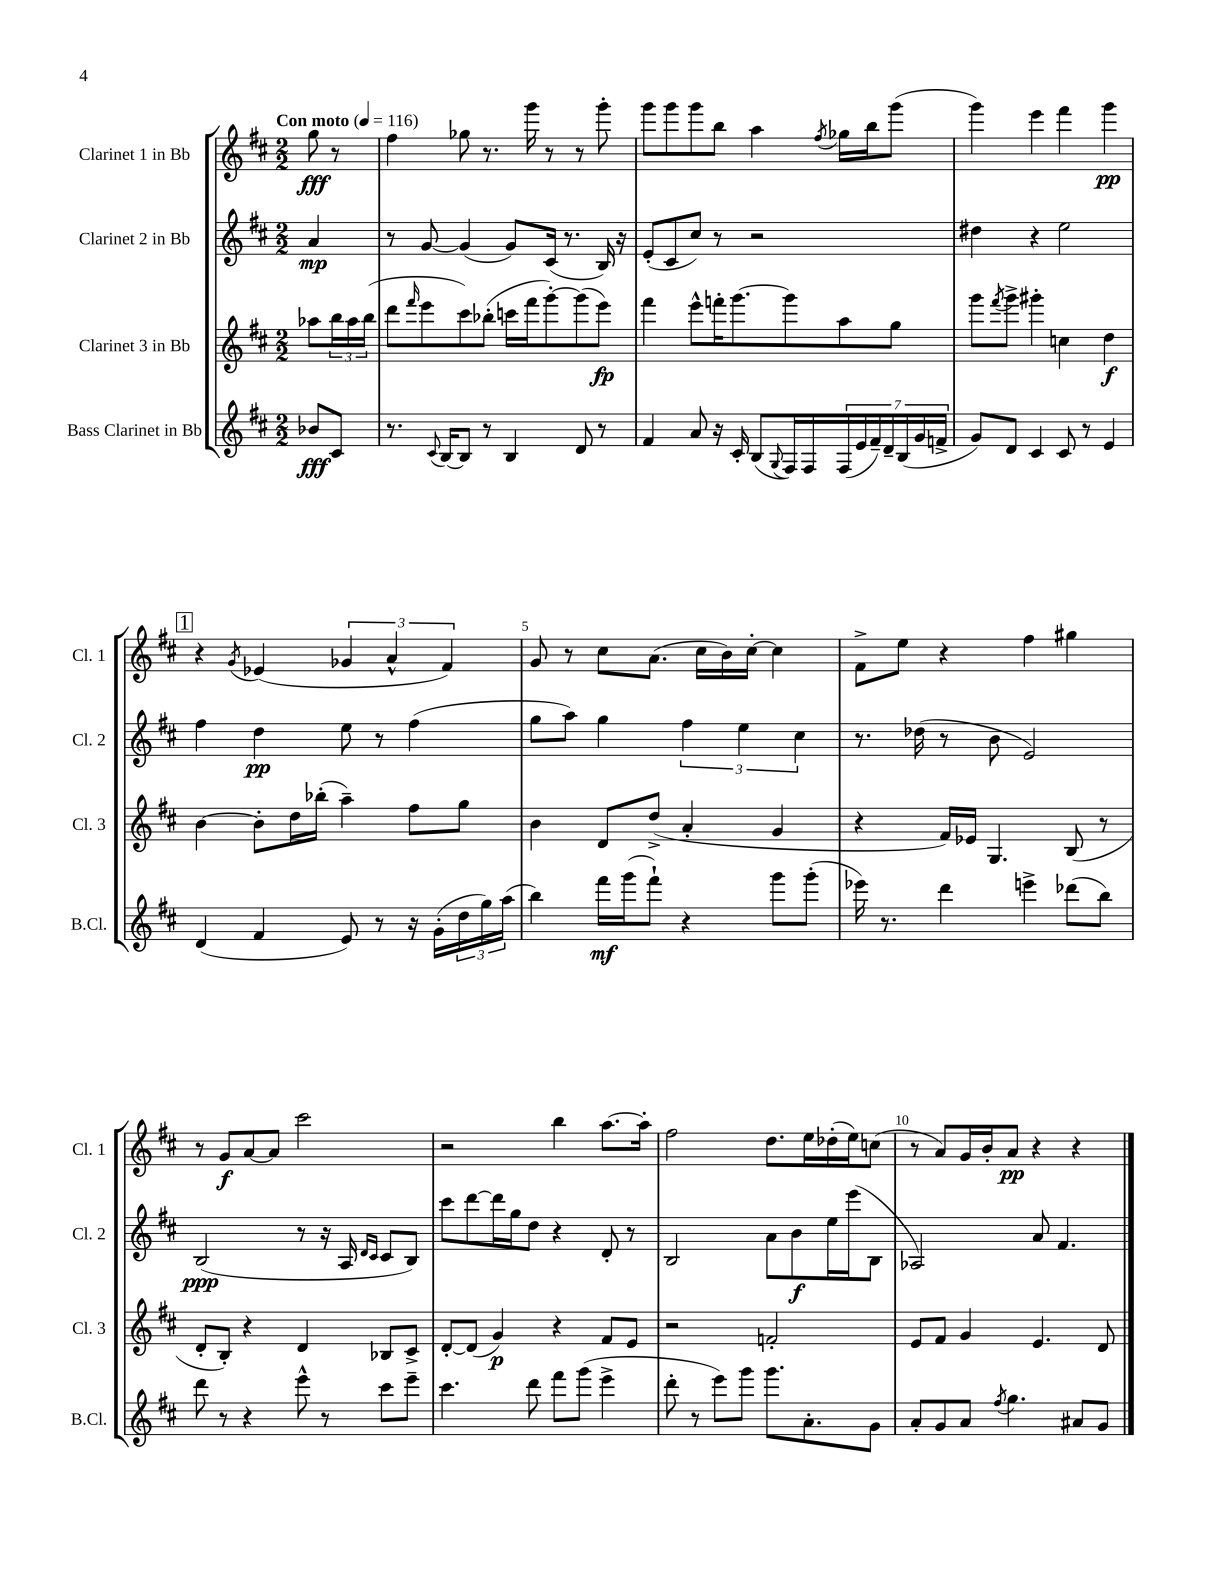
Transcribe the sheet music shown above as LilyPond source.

<<
\new StaffGroup <<
\new Staff = "s0" \with { instrumentName = "Clarinet 1 in Bb" shortInstrumentName = "Cl. 1" } {
    \clef treble \key d \major \numericTimeSignature \time 2/2 \partial 4 \tempo "Con moto" 4 = 116
    g''8\fff r8 |
    fis''4 ges''8 r8. g'''16 r8 r8 g'''8-. |
    g'''8 g'''8 g'''8 b''8 a''4 \acciaccatura { fis''8 } ges''16 b''16 g'''8( |
    g'''4) e'''4 fis'''4 g'''4\pp |
    \mark \markup { \box "1" } r4 \acciaccatura { g'8 } ees'4( \tuplet 3/2 { ges'4 a'4-^ fis'4) } |
    g'8 r8 cis''8 a'8.( cis''16 b'16) cis''16~-. cis''4 |
    fis'8-> e''8 r4 fis''4 gis''4 |
    r8 g'8\f a'8~ a'8 cis'''2 |
    r2 b''4 a''8.~ a''16-. |
    fis''2 d''8. e''16 des''16-.( e''16) c''8( |
    r8 a'8) g'16 b'16-. a'8\pp r4 r4 \bar "|." |
}
\new Staff = "s1" \with { instrumentName = "Clarinet 2 in Bb" shortInstrumentName = "Cl. 2" } {
    \clef treble \key d \major \numericTimeSignature \time 2/2 \partial 4
    a'4\mp |
    r8 g'8~ g'4( g'8) cis'16( r8. b16) r16 |
    e'8-.( cis'8 cis''8) r8 r2 |
    dis''4 r4 e''2 |
    \mark \markup { \box "1" } fis''4 d''4\pp e''8 r8 fis''4( |
    g''8 a''8) g''4 \tuplet 3/2 { fis''4 e''4 cis''4 } |
    r8. des''16( r8 b'8 e'2) |
    b2\ppp( r8 r16 a16 \grace { d'16 cis'16 } cis'8 b8) |
    cis'''8 d'''8~ d'''16 g''16 d''8 r4 d'8-. r8 |
    b2 a'8 b'8\f e''16 e'''16( b8 |
    aes2) a'8 fis'4. \bar "|." |
}
\new Staff = "s2" \with { instrumentName = "Clarinet 3 in Bb" shortInstrumentName = "Cl. 3" } {
    \clef treble \key d \major \numericTimeSignature \time 2/2 \partial 4
    aes''8 \tuplet 3/2 { b''16 aes''16 b''16( } |
    d'''8 \grace { fis'''16 } e'''8 cis'''8) bes''8-.( c'''16 fis'''16 g'''8~-.) g'''8( e'''8\fp) |
    fis'''4 e'''8-^ f'''16-. g'''8.~ g'''8 a''8 g''8 |
    g'''8 \acciaccatura { fis'''8 } g'''8-> gis'''4-. c''4 d''4\f |
    \mark \markup { \box "1" } b'4~ b'8-. d''16 bes''16-.( a''4--) fis''8 g''8 |
    b'4 d'8 d''8->( a'4-. g'4 |
    r4 fis'16) ees'16 g4. b8( r8 |
    d'8-. b8-.) r4 d'4 bes8 cis'8-> |
    d'8~-. d'8( g'4\p) r4 fis'8 e'8 |
    r2 f'2-. |
    e'8 fis'8 g'4 e'4. d'8 \bar "|." |
}
\new Staff = "s3" \with { instrumentName = "Bass Clarinet in Bb" shortInstrumentName = "B.Cl." } {
    \clef treble \key d \major \numericTimeSignature \time 2/2 \partial 4
    bes'8\fff cis'8 |
    r8. \appoggiatura { cis'8 } b16~ b8 r8 b4 d'8 r8 |
    fis'4 a'8 r16 cis'16-. b8( \appoggiatura { g8 } fis16) fis16 \tuplet 7/4 { fis16( e'16 fis'16--) d'16-- b16( g'16 f'16-> } |
    g'8) d'8 cis'4 cis'8 r8 e'4 |
    \mark \markup { \box "1" } d'4( fis'4 e'8) r8 r16 g'16-.( \tuplet 3/2 { d''16 g''16) a''16( } |
    b''4) fis'''16\mf g'''16( fis'''8-!) r4 g'''8 g'''8-.( |
    ees'''16) r8. d'''4 e'''4-> des'''8( b''8) |
    d'''8 r8 r4 e'''8-^ r8 cis'''8 e'''8-- |
    cis'''4. d'''8 fis'''8 g'''8( e'''4-> |
    d'''8-. r8 e'''8) g'''8 g'''8. a'8.-. g'8 |
    a'8-. g'8 a'8 \acciaccatura { fis''8 } g''4. ais'8 g'8 \bar "|." |
}
>>
>>
\layout { \context { \Score \override BarNumber.break-visibility = ##(#f #t #t) barNumberVisibility = #(every-nth-bar-number-visible 5) } }
